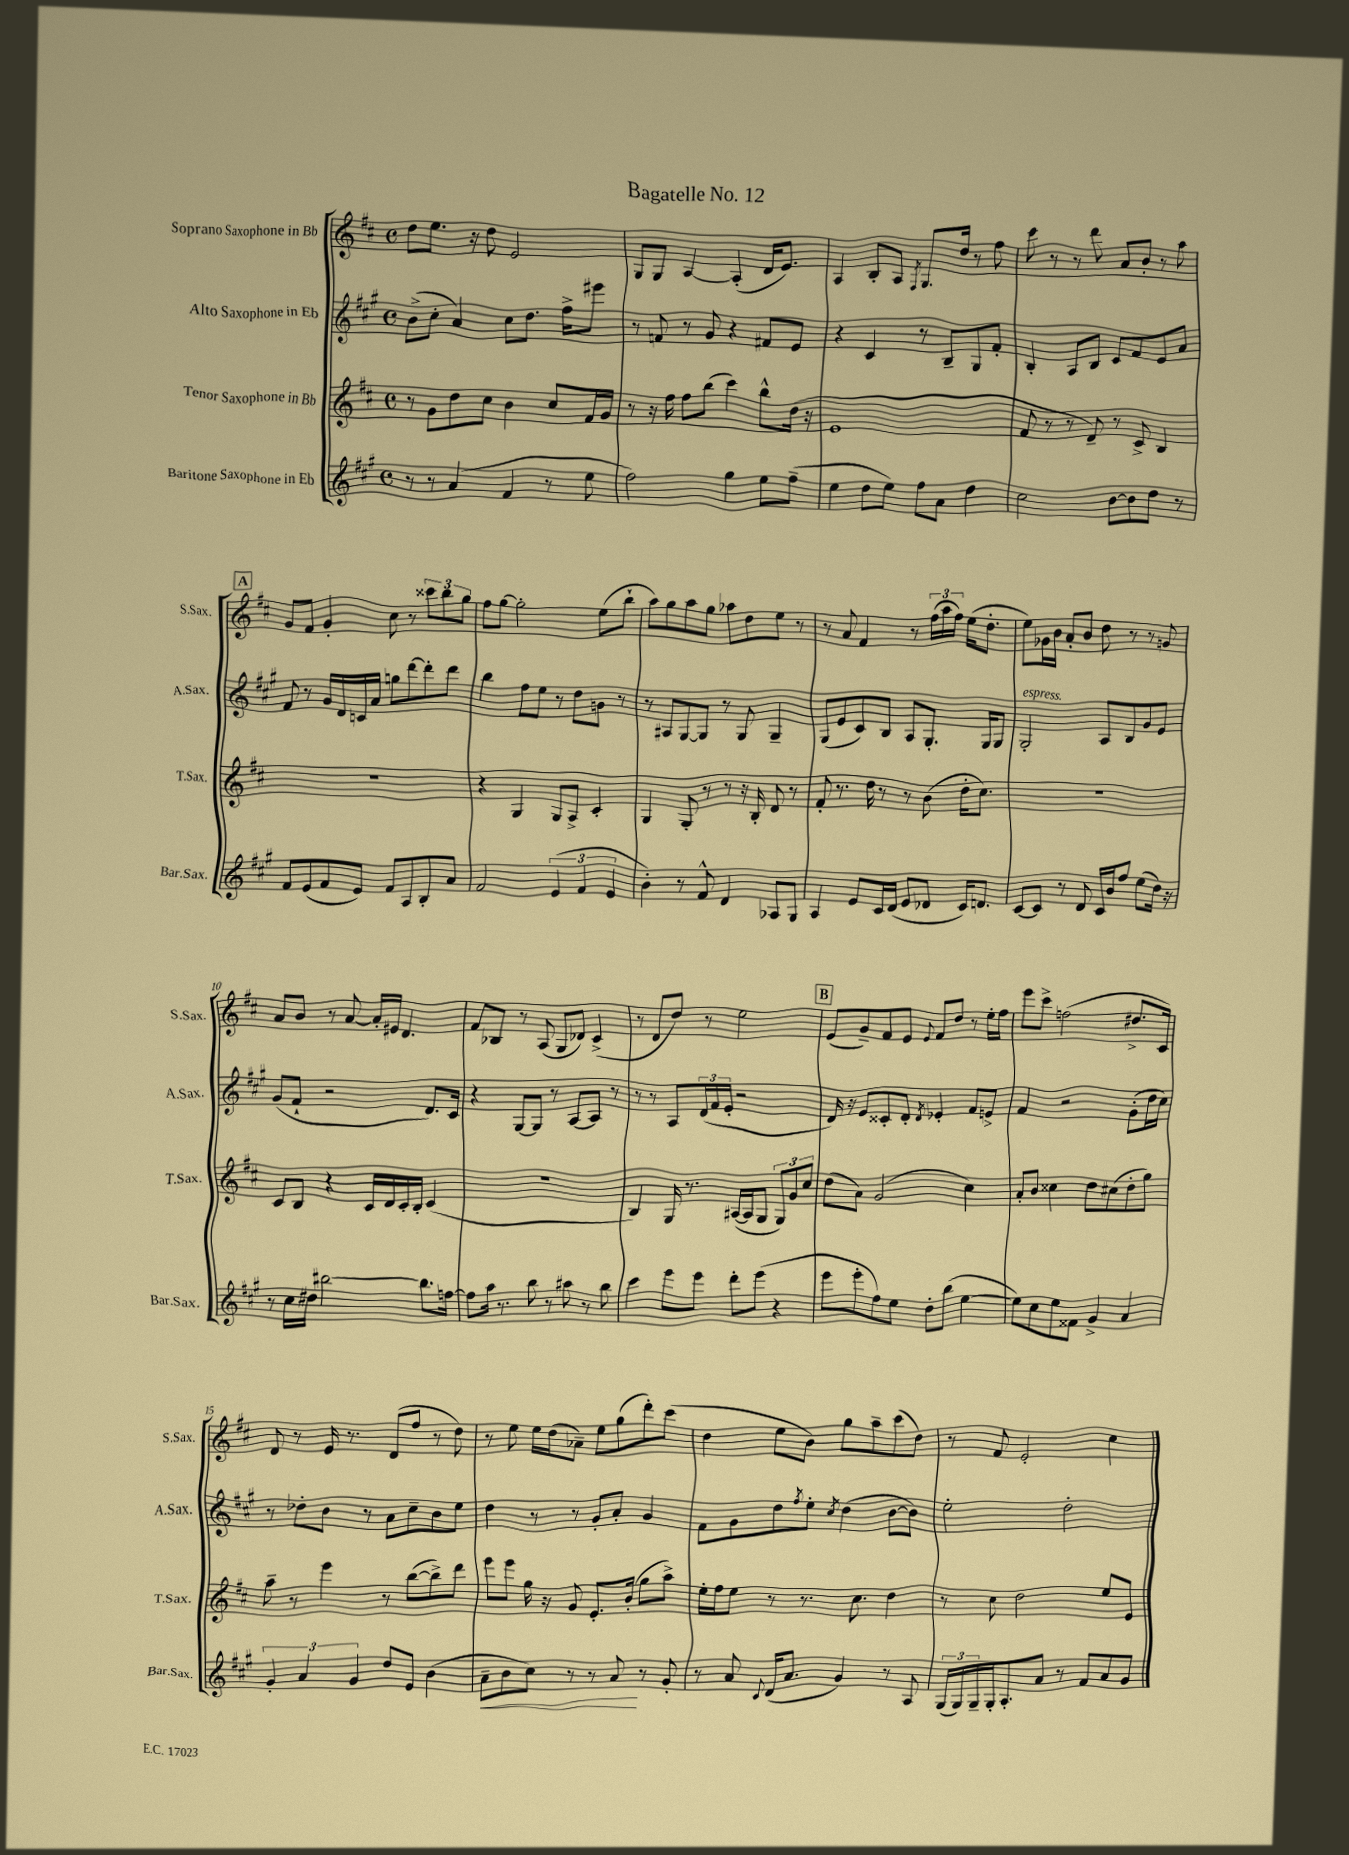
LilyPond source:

\header { title = "Bagatelle No. 12" }
<<
\new StaffGroup <<
\new Staff = "s0" \with { instrumentName = "Soprano Saxophone in Bb" shortInstrumentName = "S.Sax." } {
    \clef treble \key d \major \defaultTimeSignature \time 4/4
    d''8 e''8. r16 d''8 e'2 |
    g8 g8 a4~ a4-.( d'16 e'8.) |
    a4 b8-. a8 \acciaccatura { fis8 } g8. d''16 r8 fis''8 |
    cis'''8 r8 r8 d'''8 a'8 b'8-. r8 a''8 |
    \mark \markup { \box "A" } g'8 fis'8 g'4-. cis''8 r8 \tuplet 3/2 { cisis'''8 b''8 g''8 } |
    fis''8 g''8~ g''2-. e''8( b''8-! |
    a''8) g''8 a''8 g''8 aes''8 d''8 e''8 r8 |
    r8 a'8 fis'4 r8 \tuplet 3/2 { fis''16( a''16 fis''16) } e''16( d''8.-. |
    e''8) ges'16 b'16 a'8-. b'8 d''8 r8 r8 g'8 |
    a'8 b'8 r8 a'8~ a'16-. eis'16 d'4. |
    fis'8 bes8 r8 a8( g8 des'8) cis'4->( |
    r8 d'8 d''8) r8 e''2 |
    \mark \markup { \box "B" } e'8( g'8--) fis'8 e'8 \appoggiatura { e'8 } fis'8 d''8 r8 e''16-. fis''16 |
    e'''8 cis'''8-> f''2( dis''8.-> cis'16) |
    d'8 r8 e'16 r8. d'8( fis''8 r8 d''8) |
    r8 e''8 e''16 d''16( aes'8--) e''8 g''8( d'''8-.) cis'''8( |
    d''4 e''8 b'8) g''8 a''8-- cis'''8( d''8) |
    r8 fis'8 e'2-. cis''4 \bar "|." |
}
\new Staff = "s1" \with { instrumentName = "Alto Saxophone in Eb" shortInstrumentName = "A.Sax." } {
    \clef treble \key a \major \defaultTimeSignature \time 4/4
    b'8->( cis''8-. a'4) cis''8 d''8. fis''16-> eis'''8 |
    r8 f'8 r8 gis'8 r4 fis'8 e'8 |
    r4 cis'4 r8 b8-- gis8 fis'8-. |
    b4-. a8 b8 cis'8 fis'8 e'8 a'8 |
    \mark \markup { \box "A" } fis'8 r8 gis'16 d'16 c'16 a'16 g''8 d'''8~ d'''8-. d'''8 |
    b''4 fis''8 e''8 r8 d''8 g'8 r8 |
    r8 ais8 gis8~ gis8 r8 gis8 gis4-- |
    gis8( e'8 cis'8) b8 a8 gis8.-. gis16 gis8 |
    gis2-.^\markup { \italic "espress." } a8 b8 gis'8 e'8 |
    gis'8( fis'8-! r2 d'8.) cis'16 |
    r4 gis8~ gis8 r8 a8~ a8 r8 |
    r8 r8 a8 \tuplet 3/2 { d'16( fis'16 e'16-. } r2 |
    \mark \markup { \box "B" } d'16) r16 e'8 cisis'8-. d'8-. \acciaccatura { d'8 } ees'4-. fis'8 e'8-> |
    fis'4 r2 gis'8-.( d''16 cis''16) |
    r8 des''8-. b'8 r8 a'8 cis''8-- b'8 e''8 |
    d''4 r8 r8 gis'8-. a'8-. gis'4 |
    fis'8 gis'8 d''8 \acciaccatura { fis''8 } e''8-. \acciaccatura { cis''8 } d''4( b'8~ b'8) |
    e''2-. d''2-. \bar "|." |
}
\new Staff = "s2" \with { instrumentName = "Tenor Saxophone in Bb" shortInstrumentName = "T.Sax." } {
    \clef treble \key d \major \defaultTimeSignature \time 4/4
    r8 g'8 d''8 cis''8 b'4 cis''8 fis'16 g'16 |
    r8 r16 fis''16 fis''8 b''8( cis'''4) b''8-^ d''16( r16 |
    e'1 |
    fis'8 r8 r8 d'8--) r8 cis'8-> b4 |
    \mark \markup { \box "A" } R1 |
    r4 g4 g8 a8-> cis'4-. |
    g4 g8-. r8 r8 r16 b16-. d'8 r8 |
    fis'8-. r8. d''16 r8 r8 b'8( d''16-. cis''8.) |
    R1 |
    cis'8 b8 r4 cis'16 d'16 cis'16-. b16-. cis'4( |
    R1 |
    b4) g16 r8. ais16~( ais16 g8 \tuplet 3/2 { g8) g'8 cis''8 } |
    \mark \markup { \box "B" } d''8( a'8) g'2( cis''4) |
    a'8-. b'8 cisis''4 d''8 cis''8( d''8-. g''8) |
    a''8-- r8 e'''4 r8 b''8~( b''8->) d'''8 |
    e'''8 e'''8 g''16 r16 g'8 e'8.-. b'16-.( g''8 a''8->) |
    e''16-. fis''16 e''8 r8 r8. cis''8. d''4 |
    r8 cis''8 d''2 e''8 e'8 \bar "|." |
}
\new Staff = "s3" \with { instrumentName = "Baritone Saxophone in Eb" shortInstrumentName = "Bar.Sax." } {
    \clef treble \key a \major \defaultTimeSignature \time 4/4
    r8 r8 a'4( fis'4 r8 e''8 |
    fis''2) gis''4 e''8 fis''8--( |
    e''4 d''8 e''8) fis''8 a'8 d''4 |
    cis''2 b'8~ b'8 d''8 r8 |
    \mark \markup { \box "A" } fis'8 e'8( fis'8 e'8) fis'8 a8 b8-. a'8 |
    fis'2 \tuplet 3/2 { e'4( fis'4 e'4 } |
    b'4-.) r8 fis'8-^ d'4 aes8 gis8 |
    a4 e'8 cis'16 d'16( e'8 des'8 cis'16) d'8. |
    cis'8~ cis'8 r8 d'8 cis'16 b'16 fis''8 e''8( d''16) r16 |
    r8 cis''16 dis''16 bis''2~ bis''8. f''16~ |
    f''8 a''16 r8. b''8 r8 ais''8 r8 b''8 |
    cis'''4 e'''8 e'''8 d'''8-. e'''8( r4 |
    \mark \markup { \box "B" } e'''8 e'''8-. fis''8) e''8 d''8-. b''8( e''4~ |
    e''8) cis''8 e''8 fisis'8 gis'4-> a'4 |
    \tuplet 3/2 { gis'4-. a'4 gis'4 } d''8 e'8 b'4( |
    a'8--\< b'8 cis''8) r8 r8 a'8\! r8 gis'8-. |
    r8 a'8 \appoggiatura { cis'8 } d'16( a'8. gis'4) r8 a8 |
    \tuplet 3/2 { gis16( gis16) gis16-- } gis16-. a8.-. a'8 r8 fis'8 a'8 gis'8 \bar "|." |
}
>>
>>
